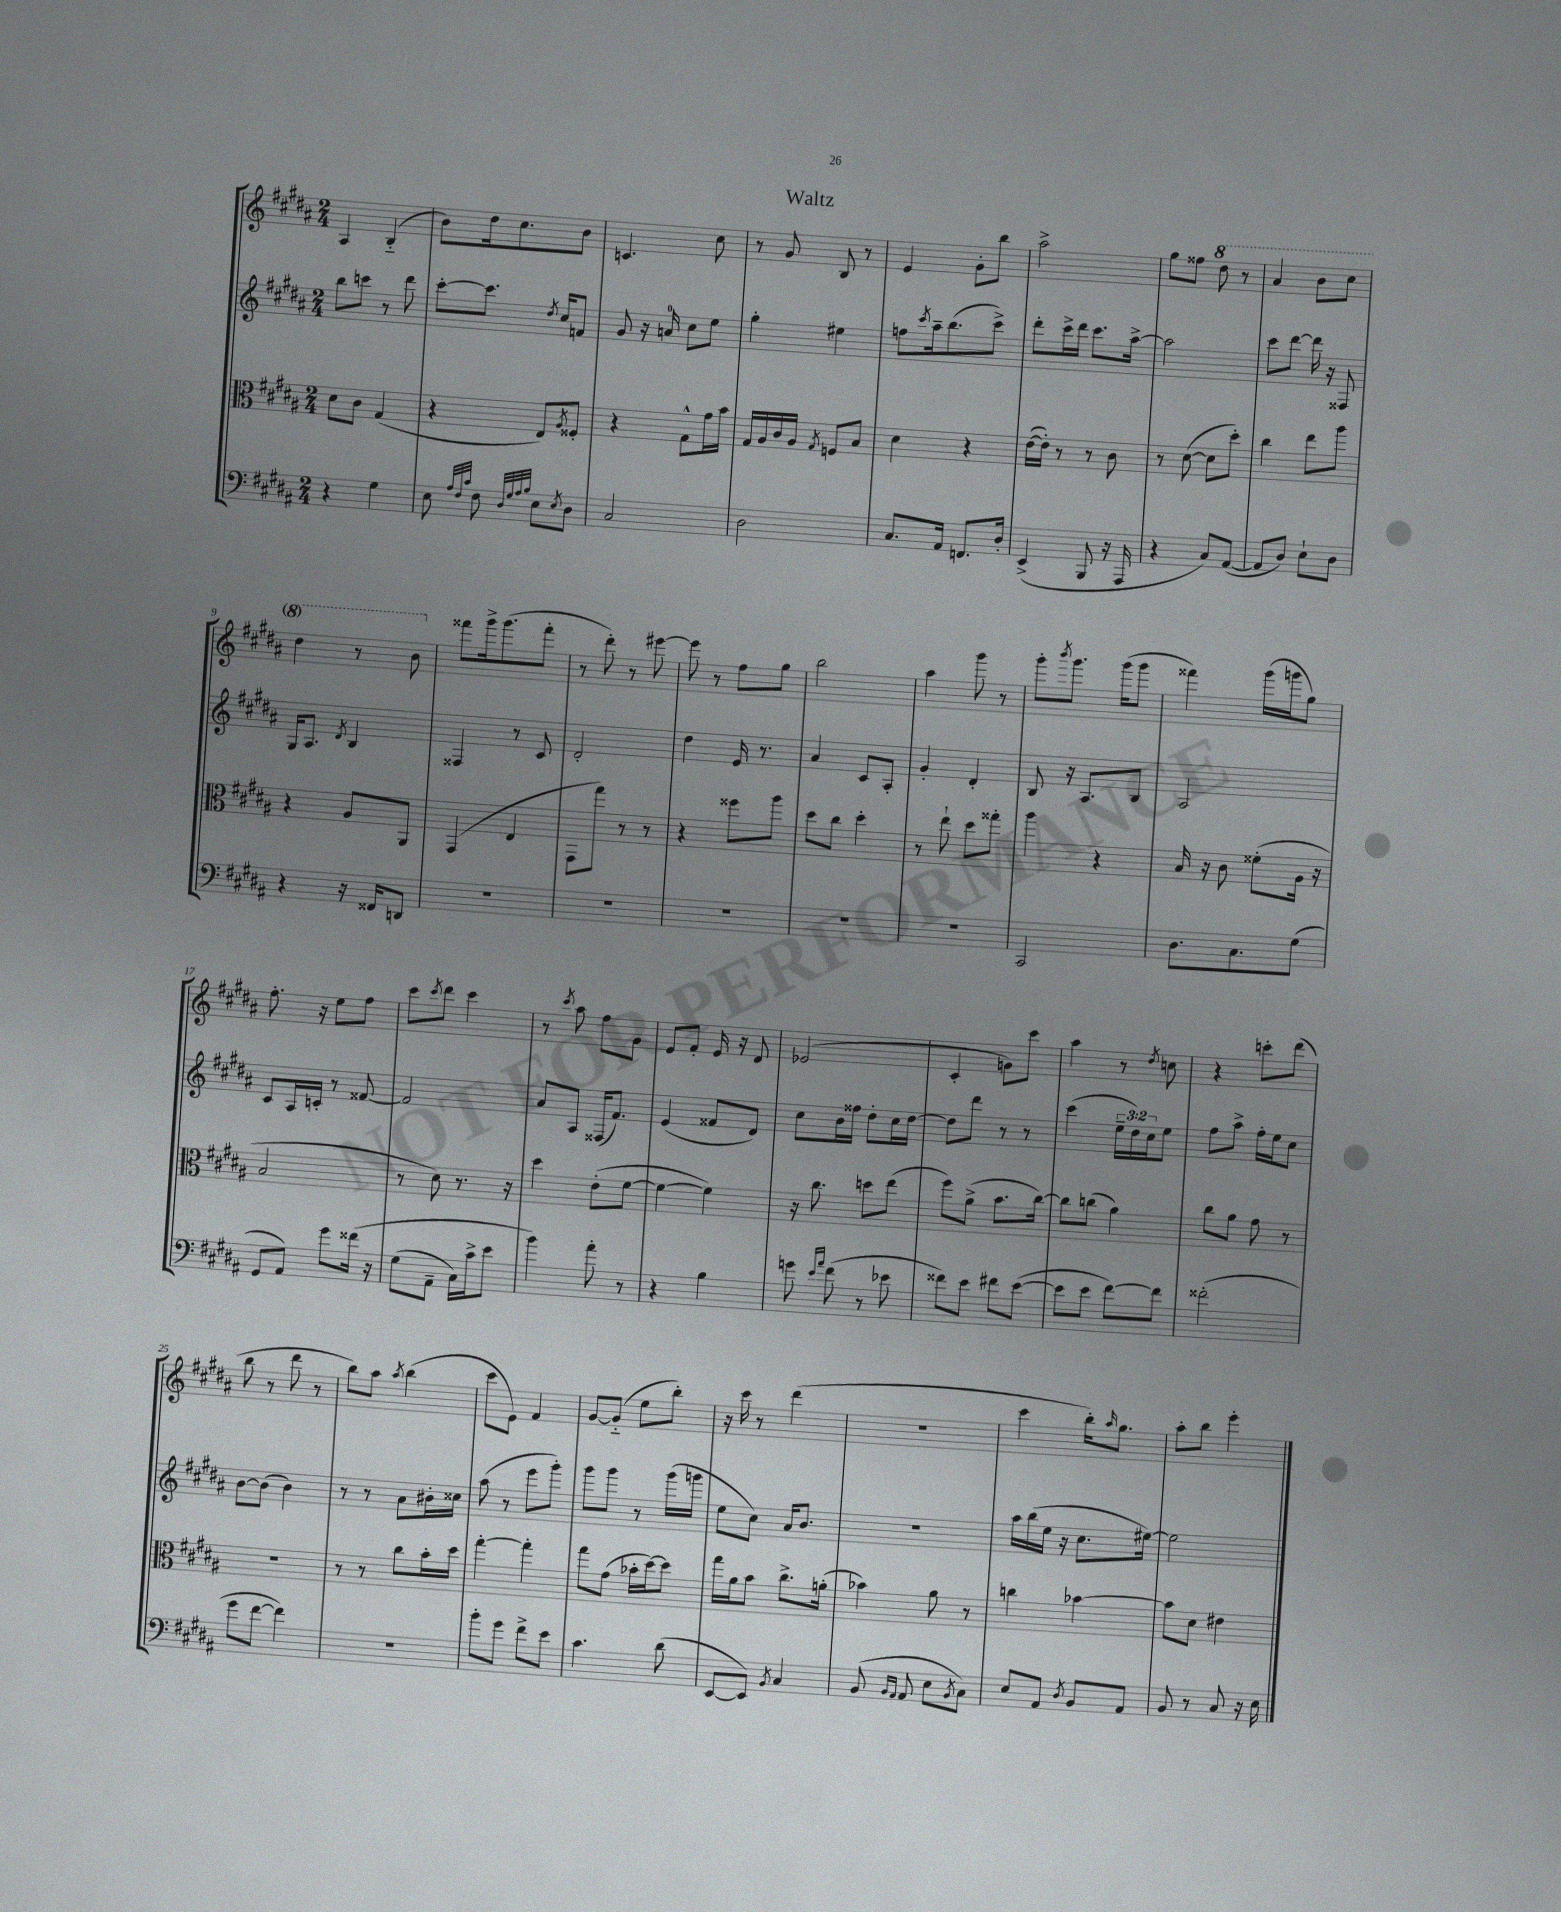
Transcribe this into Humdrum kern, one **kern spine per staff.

**kern	**kern	**kern	**kern
*part4	*part3	*part2	*part1
*staff4	*staff3	*staff2	*staff1
*clefF4	*clefC3	*clefG2	*clefG2
*k[f#c#g#d#a#]	*k[f#c#g#d#a#]	*k[f#c#g#d#a#]	*k[f#c#g#d#a#]
*M2/4	*M2/4	*M2/4	*M2/4
=1	=1	=1	=1
4r	8d#\L	8bb\L	4A#/
.	8c#\J	8cccn\J	.
4G#\	(4G#/	8r	(4B/
.	.	8ddd#\	.
=2	=2	=2	=2
8E\	4r	[8ccc#'\L	8b\L)
32qqA#/LLL	.	.	.
32qqF#/	.	.	.
32qqc#/JJJ	.	.	.
8F#\	.	8.ccc#\J]	16dd#\k
.	.	.	8.cc#\
32qqD#/LLL	.	.	.
32qqG#/	.	.	.
32qqA#/	.	.	.
32qqB/JJJ	.	.	.
8E\L	8E/L)	.	.
.	.	8qdd#/	.
.	.	16cc#/KL	.
8qE/	8qA#/	.	.
8D#\J	8F##X'/J	8fn/J	8b\J
=3	=3	=3	=3
2C#/	4r	8g#/	4.cn/
.	.	16r	.
.	.	16an/	.
.	8G#^^\L	8cc#\L	.
.	16g#\L	8ee\J	8cc#\
.	16b\JJ	.	.
=4	=4	=4	=4
2D#\	16G#/LL	4gg#'\	8r
.	16A#/	.	.
.	16c#/	.	8g#/
.	16A#/JJ	.	.
.	8qG#/	.	.
.	8Fn/L	4ee#X\	8B/
.	8B/J	.	8r
=5	=5	=5	=5
8.C#/L	4d#\	8ffn\L	4e/
.	.	8qccc#/	.
.	.	16aa#~\k	.
16AA#/Jk	.	(8.bb\	.
8.FFn/L	4r	.	8g#'\L
.	.	8ccc#^\J)	8bb\J
16D#'/Jk	.	.	.
=6	=6	=6	=6
(4EE^/	([16e\LL	8ddd#'\L	2aa#^\
.	16e'\JJ])	.	.
.	8r	16ccc#^\L	.
.	.	16ddd#\JJ	.
8BBB/	8r	8.ccc#\L	.
16r	8c#\	.	.
16AAA#/	.	[16aa#^\Jk	.
=7	=7	=7	=7
4r	8r	2aa#\]	8gg#\L
.	([8d#\	.	8ff##X\J
*	*	*	*8va
8C#/L)	8d#\L]	.	8ddd#\
([8AA#/J	8dd#'\J)	.	8r
=8	=8	=8	=8
8AA#/L]	4cc#\	8ccc#\L	4aa#/
8D#/J)	.	[8ddd#\J	.
8E`\L	8ee\L	16ddd#\]	8bb\L
.	.	16r	.
8D#\J	8aa#\J	8F##X/	8ccc#\J
!!LO:LB:g=z
=9	=9	=9	=9
4r	4r	16G#/KL	4ddd#\
.	.	8.A#/J	.
.	.	8qd#/	.
16r	8A#/L	4B/	8r
16FF##X/KL	.	.	.
8DDn/J	8AA#/J	.	8bb\
=10	=10	=10	=10
*	*	*	*X8va
2r	(4GG#/	4F##X/	8fff##X\L
.	.	.	16ggg#^\k
.	.	.	(8.ggg#\
.	4E/	8r	.
.	.	8c#/	8fff##'\J
=11	=11	=11	=11
2r	8GG#\L	2d#'/	8r
.	8gg#\J)	.	8ddd#'\)
.	8r	.	8r
.	8r	.	[8eee#X\
=12	=12	=12	=12
2r	4r	4dd#\	8eee#\]
.	.	.	8r
.	8ff##X\L	16e/	8ff#\L
.	.	8.r	.
.	8aa#\J	.	8gg#\J
=13	=13	=13	=13
2r	8dd#\L	4a#/	2bb\
.	8cc#\J	.	.
.	4dd#'\	8c#/L	.
.	.	8A#'/J	.
=14	=14	=14	=14
2r	8r	4g#'/	4aa#\
.	8ee`\	.	.
.	8dd#\L	4d#'/	8ggg#\
.	8gg##X'\J	.	8r
=15	=15	=15	=15
2CC#/	4aa#\	8B/	8ggg#'\L
.	.	.	8qbbb/
.	.	16r	8.ggg#\J
.	.	8.A#/L	.
.	4r	.	.
.	.	.	(16ggg#\KL
.	.	8B/J	8ggg#\J
=16	=16	=16	=16
8.D#\L	16B/	2A#/	4fff##X\)
.	16r	.	.
.	8c#\	.	.
8.C#\	.	.	.
.	(8f##X'\L	.	(16ggg#\LL
.	.	.	16gggn\J
(8G#\J	16A#\Jk	.	8gg#\J)
.	16r	.	.
!!LO:LB:g=z
=17	=17	=17	=17
8GG#/L	2B/	8c#/L	8.ff#'\
8AA#/J)	.	16A#/L	.
.	.	16cn'/JJ	16r
8g#\L	.	8r	8ee\L
(16f##X\Jk	.	[8f##X/	8ff#\J
16r	.	.	.
=18	=18	=18	=18
(8G#\L	8r	2f##/]	8ccc#\L
.	.	.	8qccc#/
8AA#~\J	8d#\)	.	8ddd#\J
16C#\LL)	8.r	.	4ccc#\
16c#^\J	.	.	.
8e\J	.	.	.
.	16r	.	.
=19	=19	=19	=19
4b\)	4dd#\	8a#/L	8r
.	.	.	8qccc#/
.	.	8A#/J	8aa#\
8a#'\	(8e'\L	(16F##X/KL	8ff#\L
.	.	8.f#/J)	.
8r	[8f#\J	.	8g#\J
=20	=20	=20	=20
4r	4f#\_	(4e/	8e/L
.	.	.	8f#'/J
4B\	4f#\])	8f##X/L	16e/
.	.	.	16r
.	.	8d#/J)	8d#/
=21	=21	=21	=21
8gn\	16r	8cc#\L	(2e-X/
.	8.cc#\	.	.
16qqe/LL	.	.	.
16qqa#/JJ	.	.	.
(8f#\	.	16b\L	.
.	.	16ff##X\JJ	.
8r	8ddn\L	8dd#'\L	.
8e-X\	(8ee\J	16cc#\L	.
.	.	[16dd#\JJ	.
=22	=22	=22	=22
8f##X\L)	8ff#\L)	8dd#\L]	4c#'/
8e\J	(8a#^\J	8ddd#\J	.
8f#X\L	8.b\L	8r	8gn\L)
([8e\J	.	8r	8ccc#\J
.	[16cc#\Jk)	.	.
=23	=23	=23	=23
8e\L]	8cc#\L]	(4ccc#\	4aa#\
8e\J	(8ccn\J	.	.
[8f#\L)	4a#\)	24ee~\LL	8r
.	.	24dd#\)	.
.	.	24cc#\J	.
.	.	.	8qdd#/
8f#\J]	.	8ee\J	8ccn\
=24	=24	=24	=24
(2f##X'\	8cc#\L	8ff#\L	4r
.	8a#\J	8aa#^\J	.
.	8g#\	16ff#'\LL	8cccn'\L
.	.	16ee\J	.
.	8r	8cc#\J	(8ddd#\J
!!LO:LB:g=z
=25	=25	=25	=25
8g#\L	2r	[8b\L	8bb\
[8f#\J	.	(8b\J]	8r
4f#\])	.	4b\)	8ddd#\
.	.	.	8r
=26	=26	=26	=26
2r	8r	8r	8bb\L)
.	8r	8r	8aa#\J
.	.	.	8qaa#/
.	8cc#\L	8a#\L	(4bb\
.	16b'\L	16b#X'\L	.
.	16dd#\JJ	16cc##X\JJ	.
=27	=27	=27	=27
8b'\L	[4gg#'\	(8aa#\	8ccc#\L
8g#\J	.	8r	8e\J)
8f#^\L	4gg#'\]	8eee\L	4f#/
8e\J	.	8ggg#'\J)	.
=28	=28	=28	=28
4.c#\	8gg#\L	8ggg#\L	[8g#/L
.	(8g#\J	8ggg#\J	(8g#/J]
.	16b-X'\LL	8r	8ee\L
.	[16dd#\J)	.	.
(8d#\	8dd#\J]	(16ggg#\LL	8bb'\J)
.	.	16gggn\JJ	.
=29	=29	=29	=29
[8EE/L	16gg#\LL	8ee\L	16r
.	16a#\J	.	16ccc#\
8EE/J])	8b\J	8cc#\J)	8r
8qBB/	.	.	.
4C#/	8.cc#^\L	16a#/KL	(4ddd#\
.	.	8.b/J	.
.	(16an'\Jk	.	.
=30	=30	=30	=30
(8BB/	4b-X\)	2r	2r
16qqBB/LL	.	.	.
16qqAA#/JJ	.	.	.
8AA#/	.	.	.
8E\L	8a#\	.	.
8qBB/	.	.	.
8C#\J)	8r	.	.
=31	=31	=31	=31
8E/L	4ccn\	16aa#\LL	4ccc#\
.	.	(16bb\	.
8AA#/J	.	16ee\JJ	.
.	.	16r	.
8qD#/	.	.	.
8BB/L	[4b-X\	8.cc#\L	16bb'\KL)
.	.	.	16qqaa#/
.	.	.	8.gg#\J
8AA#/J	.	.	.
.	.	[16ee#X\Jk)	.
=32	=32	=32	=32
8BB/	8b-\L]	2ee#\]	8aa#'\L
8r	8d#\J	.	8bb\J
8C#/	4e#X\	.	4eee'\
16r	.	.	.
16E\	.	.	.
==	==	==	==
*-	*-	*-	*-
